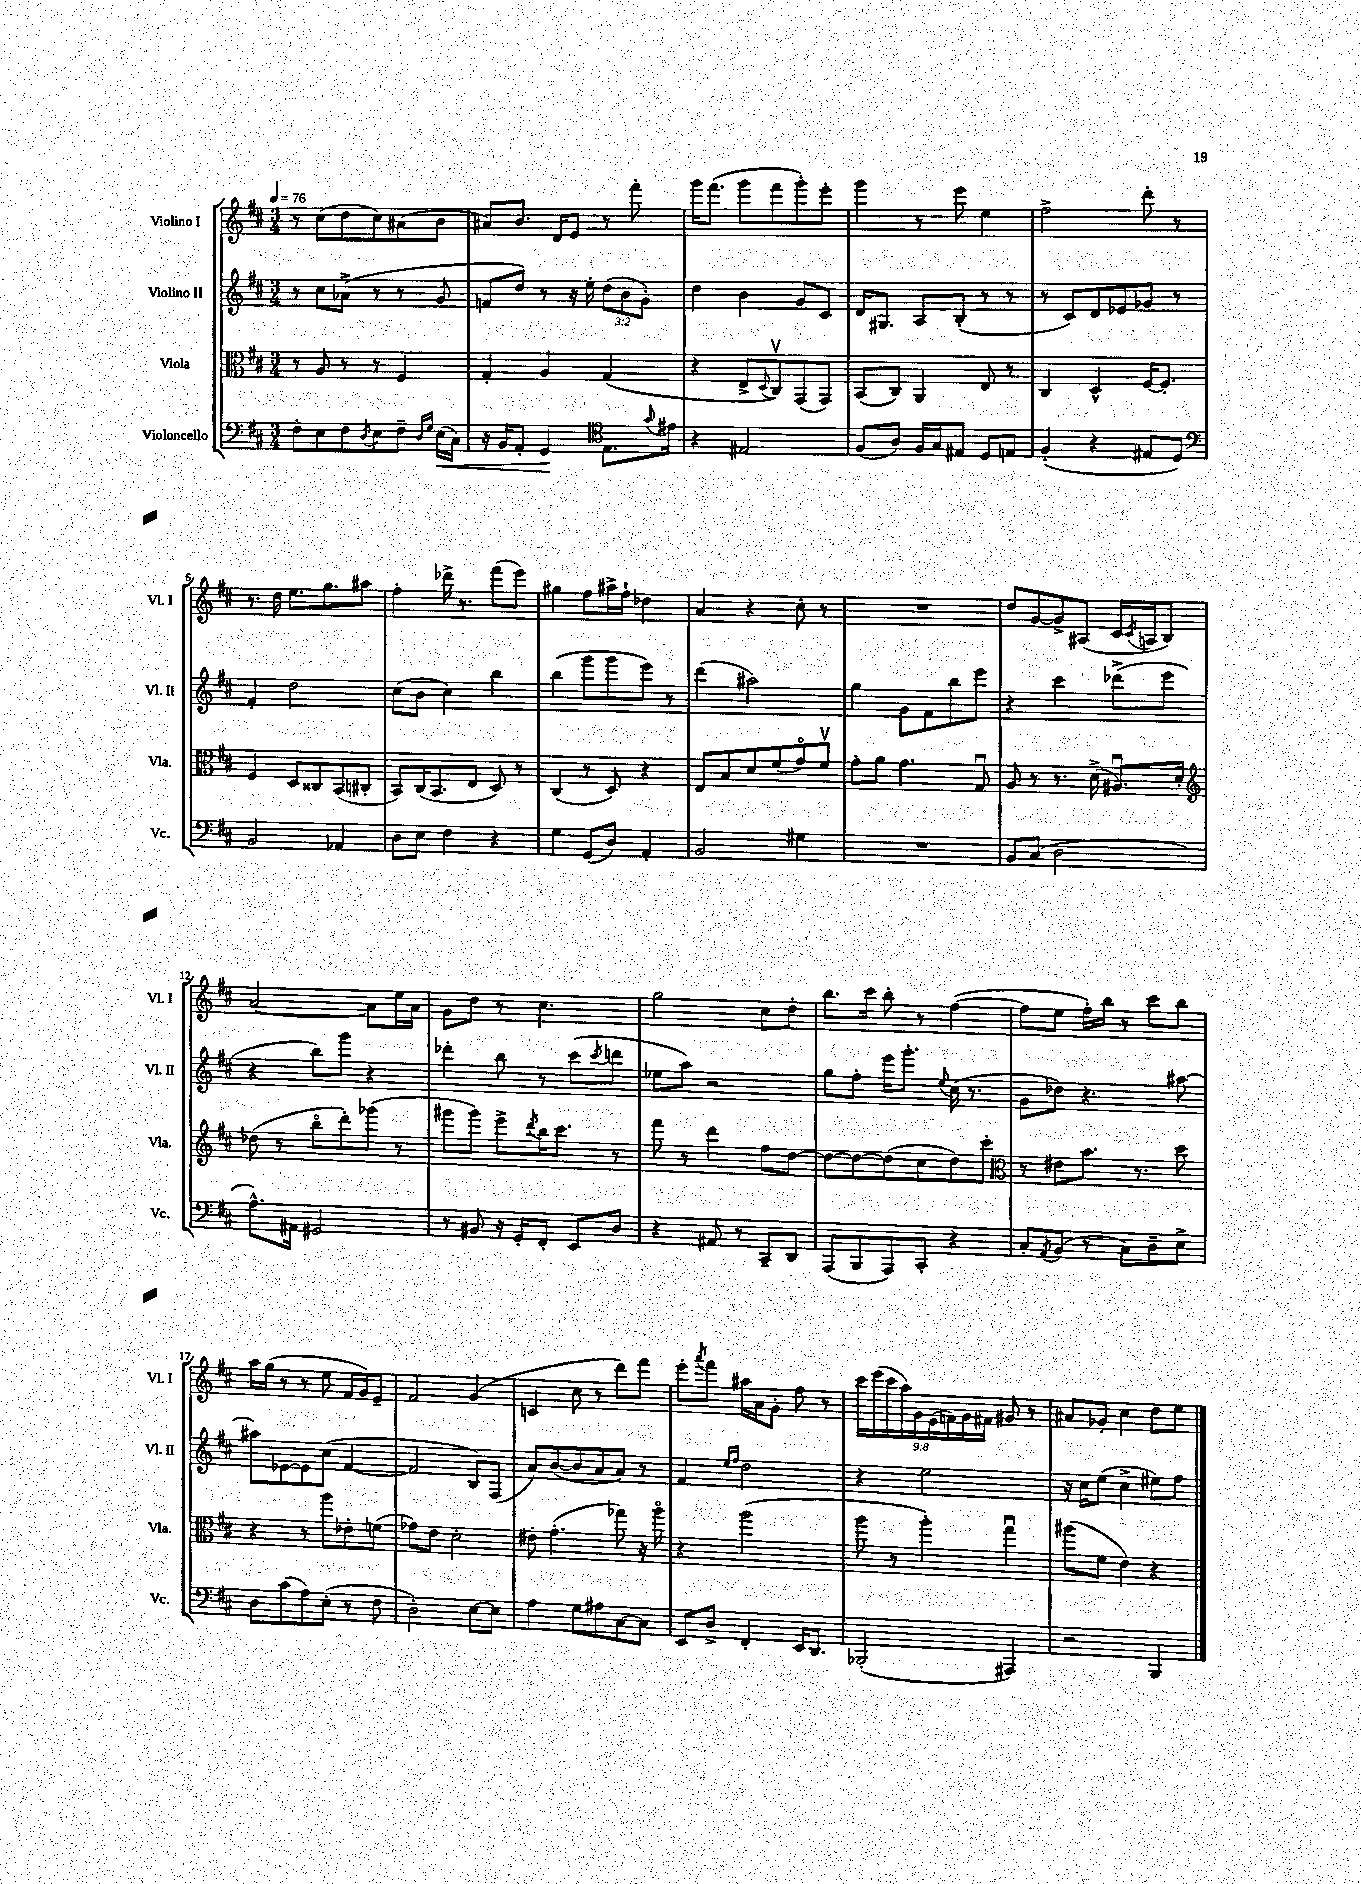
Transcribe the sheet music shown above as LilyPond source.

<<
\new StaffGroup <<
\new Staff = "s0" \with { instrumentName = "Violino I" shortInstrumentName = "Vl. I" } {
    \clef treble \key d \major \numericTimeSignature \time 3/4 \override Staff.TupletNumber.text = #tuplet-number::calc-fraction-text \tempo 4 = 76
    r8 cis''8( d''8 cis''8) ais'8( b'8 |
    ais'8) b'8. d'16 e'8 r8 fis'''8-. |
    g'''16 fis'''8.( g'''8 fis'''8 g'''8-.) e'''8-. |
    g'''4 r8 e'''8 e''4 |
    fis''2-> d'''8-. r8 |
    r8. d''16 e''8. g''8. ais''8 |
    fis''4-. des'''16-> r8. fis'''8( e'''8) |
    gis''4 fis''8 ais''16-> fis''16-! des''4 |
    a'4 r4 cis''8-. r8 |
    R2. |
    d''8 g'8~ g'8-> ais8( cis'16 \acciaccatura { cis'8 } a16 b8) |
    a'2~ a'8 e''16 a'16 |
    g'8 d''8 r8 cis''4. |
    g''2 cis''8 d''8-. |
    b''8. cis'''16 b''8-. r8 fis''4~( |
    fis''8 e''8 fis''16-.) b''16 r8 cis'''8 b''8 |
    a''16 g''16( r8 r8 e''8 fis'16 g'16) e'8-- |
    fis'2 g'4( |
    c'4 cis''8 r8 d'''8) fis'''8 |
    e'''8-. \acciaccatura { a'''8 } fis'''8 ais''16 a'16 g'8-. fis''8 r8 |
    \tuplet 9/8 { cis'''16 e'''16( cis'''16 a''16) g'16 e'16( f'16) g'16 fis'16 } gis'8 r8 |
    ais'8 ges'8-. cis''4 d''8 e''8 \bar "|." |
}
\new Staff = "s1" \with { instrumentName = "Violino II" shortInstrumentName = "Vl. II" } {
    \clef treble \key d \major \numericTimeSignature \time 3/4 \override Staff.TupletNumber.text = #tuplet-number::calc-fraction-text
    r8 cis''8 aes'8->( r8 r8 g'8 |
    f'8 d''8) r8 r16 e''16-. \tuplet 3/2 { d''8( b'8 g'8-.) } |
    d''4 b'4 g'8 cis'8 |
    d'16 gis8. a8 b8-.( r8 r8 |
    r8 cis'8) d'8 ees'8 ges'8 r8 |
    fis'4-. d''2 |
    cis''8( b'8 cis''4) b''4 |
    b''4( g'''8 g'''8 e'''8) r8 |
    d'''4( ais''2) |
    g''4 g'8 fis'8 b''8 e'''8 |
    r4 cis'''4 des'''8->( e'''8 |
    r4 b''8) g'''8 r4 |
    des'''4-. b''8 r8 cis'''8( \acciaccatura { cis'''8 } d'''8 |
    ees''8 a''8) r2 |
    g''8 fis''8-. e'''16 g'''8.-. \appoggiatura { e''8 } cis''16( r8. |
    g'8 des''8) r4. ais''8~ |
    ais''8 ees'8~ ees'8 cis''8( fis'4~ |
    fis'2 b8) fis8( |
    a'8) b'8~( b'8 a'8 a'8) r8 |
    fis'4 \grace { e''16 fis''16 } d''2 |
    r4 e''2 |
    r16 cis''16 e''8( cis''4-> eis''8) fis''8 \bar "|." |
}
\new Staff = "s2" \with { instrumentName = "Viola" shortInstrumentName = "Vla." } {
    \clef alto \key d \major \numericTimeSignature \time 3/4
    r8 a8 r8 r8 fis4 |
    g4-. a4 g4( |
    r4 e8-> \appoggiatura { d8 } cis8\upbow) g,8( g,8) |
    b,8( cis8) a,4 e8 r8 |
    cis4 d4-^ fis16~ fis8.-. |
    fis4 d8 cisis8 b,8( cis8-. |
    b,8) cis16( b,8. e8 d8) r8 |
    cis4( r8 d8) r4 |
    e8 b8 d'8 fis'8( g'8\flageolet) fis'8\upbow |
    g'8-. a'8 g'4. g8\downbow |
    a8 r8 r8. d'16->( ais8.\downbow) d'16-. |
    \clef treble des''8( r8 b''8\flageolet d'''8-.) ges'''8( r8 |
    gis'''8 gis'''8) e'''8-> \acciaccatura { d'''8 } b''16 cis'''8. r8 |
    fis'''8 r8 d'''4 fis''8 d''8~ |
    d''8~ d''8~ d''8( cis''8 d''8) cis'''8-. |
    \clef alto r8 eis'8 b'8. r8. d''8 |
    r4 r8 a''8 ees'8-. f'8( |
    ges'8) e'8 d'2-. |
    eis'8-. g'4.-.( ges''8) r16 a''16\flageolet |
    r4 a''2( |
    a''8 r8 a''4-.) g''4\downbow |
    ais''8( fis'8 e'4) r4 \bar "|." |
}
\new Staff = "s3" \with { instrumentName = "Violoncello" shortInstrumentName = "Vc." } {
    \clef bass \key d \major \numericTimeSignature \time 3/4
    fis8-. e8 fis8 \acciaccatura { d8 } e8 fis8-- \grace { d16 g16 } e16\<( cis16) |
    r16 b,16 a,8-. g,4\! \clef tenor e8. \appoggiatura { g'8 } eis'16 |
    r4 eis2 |
    fis8( a8) fis16 g16 eis8 d8 e8 |
    fis4-.( r4 eis8 d8) |
    \clef bass b,2 aes,4 |
    d8 e8 fis4 r4 |
    g4 g,8( d8) a,4-. |
    b,2 gis4 |
    R2. |
    b,8 cis8( d2 |
    a8.-^) ais,16 gis,2 |
    r8 bis,8 r16 g,16-. fis,8-. e,8 d8 |
    r4 ais,8 r8 cis,8-- d,8 |
    a,,8( b,,8 a,,8) cis,8-. r4 |
    cis8-. \acciaccatura { a,8 } b,8( r8 cis8) d8-- e8-> |
    d8 cis'8( a8) e8-.( r8 fis8 |
    d2-.) e8~ e8 |
    a4 g8 ais8 cis8~ cis8 |
    e,8 d8-> fis,4-. e,16 d,8. |
    bes,,2-.( ais,,4) |
    r2 b,,4 \bar "|." |
}
>>
>>
